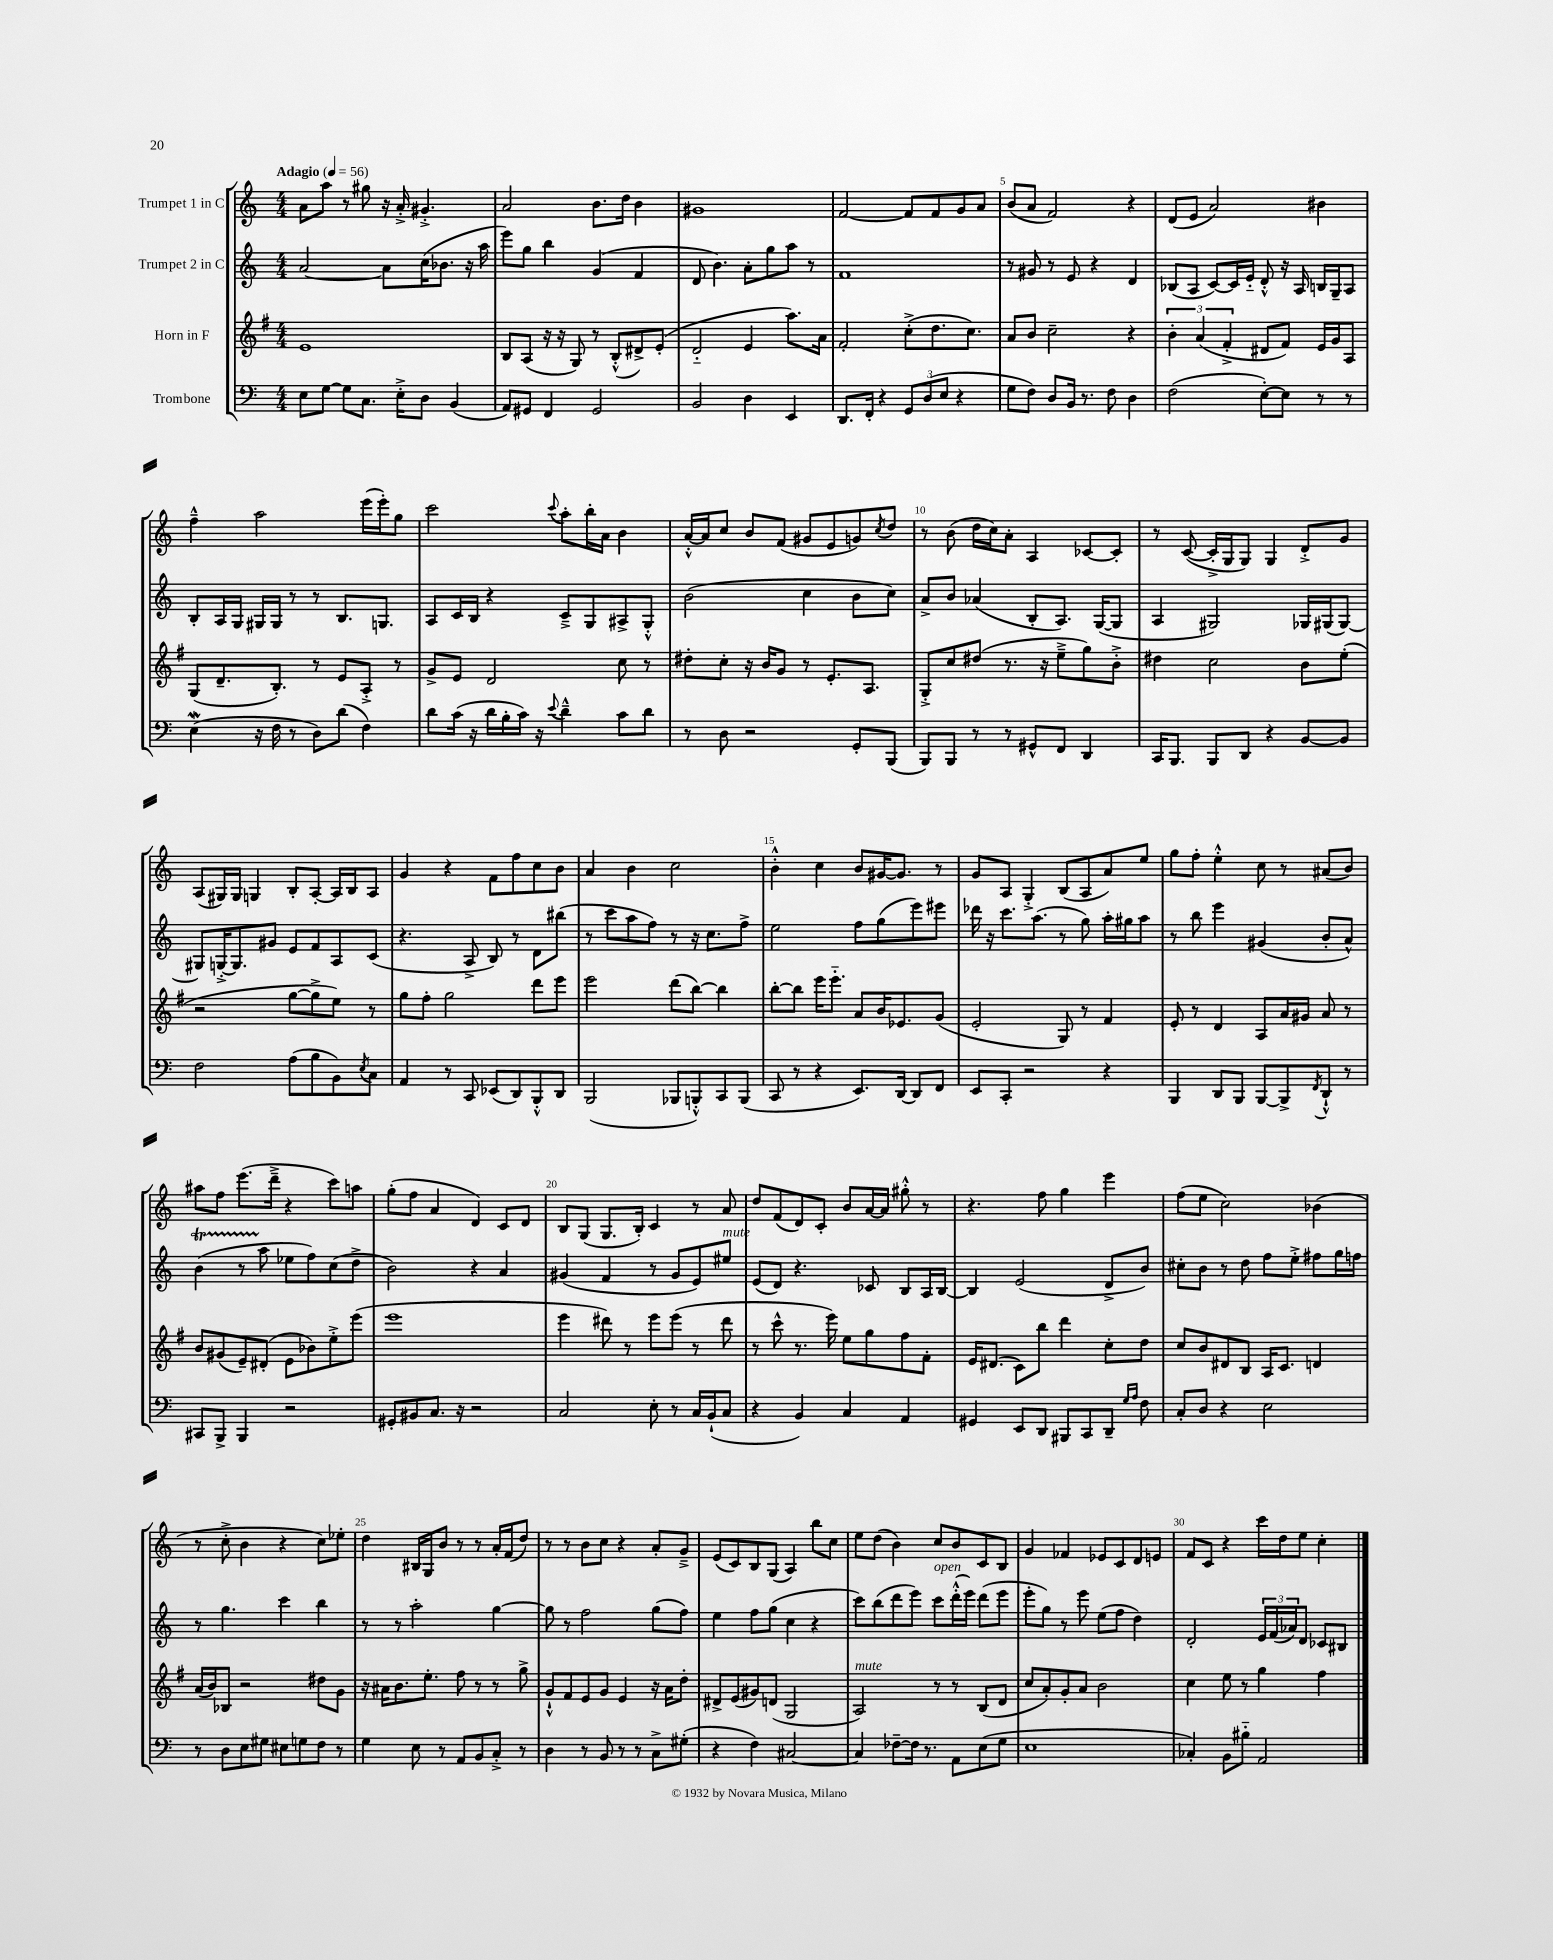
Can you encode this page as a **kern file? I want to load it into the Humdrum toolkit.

**kern	**kern	**kern	**kern
*part4	*part3	*part2	*part1
*staff4	*staff3	*staff2	*staff1
*I"Trombone	*I"Horn in F	*I"Trumpet 2 in C	*I"Trumpet 1 in C
*clefF4	*clefG2	*clefG2	*clefG2
*k[]	*k[f#]	*k[]	*k[]
*M4/4	*M4/4	*M4/4	*M4/4
*MM56	*MM56	*MM56	*MM56
=1	=1	=1	=1
!	!	!	!LO:TX:a:B:t=Adagio
8E\L	1e	[2a/	8a\L
[8G\J	.	.	8aa\J
8G\L]	.	.	8r
8.C\J	.	.	8gg#X\
.	.	8a\L]	16r
16E'^\KL	.	.	16a'^/
8D\J	.	(16cc\K	4.g#X'^/
.	.	8.b-X\J	.
(4BB/	.	.	.
.	.	16r	.
.	.	16aa\	.
=2	=2	=2	=2
8AA/L)	8B/L	8eee\L)	2a/
8GG#X/J	(8A/J	8gg\J	.
4FF/	16r	4bb\	.
.	16r	.	.
.	8G/)	.	.
2GG#/	8r	(4g/	8.b\L
.	(8B'^^/L	.	.
.	.	.	16dd\Jk
.	8d#X^/)	4f/	4b\
.	(8e'/J	.	.
=3	=3	=3	=3
2BB/	2d/	8d/	1g#X
.	.	4.b\)	.
4D\	4e/	8a'\L	.
.	.	8gg\	.
4EE/	8.aa\L)	8aa\J	.
.	.	8r	.
.	16a\Jk	.	.
=4	=4	=4	=4
8.DD/L	2f#'/	1f	[2f/
16FF'/Jk	.	.	.
4r	.	.	.
12GG/L	(8cc'^\L	.	8f/L]
(12D/	.	.	.
.	8.dd\	.	8f/
12E/J	.	.	.
4r	.	.	8g/
.	8.cc\J)	.	.
.	.	.	8a/J
=5	=5	=5	=5
8G\L	8a/L	8r	(8b/L
8F\J)	8b/J	8g#X/	8a/J
8D/L	2cc~\	8r	2f/)
16BB/Jk	.	8e/	.
8.r	.	.	.
.	.	4r	.
8F\	.	.	.
4D\	4r	4d/	4r
=6	=6	=6	=6
(2F\	6b'\	(8B-X/L	(8d/L
.	.	8A/J	8e/J
.	(6a/	.	.
.	.	[8c/L)	2a/)
.	6f#'^/	.	.
.	.	16c/L]	.
.	.	16e/JJ	.
[8E'\L)	8d#X/L	8d'^^/	.
8E\J]	8f#/J)	16r	.
.	.	16A/	.
8r	16e/LL	16Bn/LL	4b#X\
.	16g/J	16G~/J	.
8r	8A/J	8A/J	.
!!LO:LB:g=z
=7	=7	=7	=7
(4EW\	(8G/L	8B'/L	4ff~^^\
.	8.d~/	16A/L	.
.	.	16G/JJ	.
16r	.	16G#X/LL	2aa\
16F\	8.B'/J)	16G#/JJ	.
8r	.	8r	.
8D\L)	8r	8r	.
(8d\J	8e/L	8.B/L	.
4F\)	8A'^/J	.	(16eee\LL
.	.	8.Gn/J	16eee'\J)
.	8r	.	8gg\J
=8	=8	=8	=8
8d\L	8g^/L	8A/L	2ccc\
(16c\Jk	8e/J	16c/L	.
16r	.	16B/JJ	.
16d\LL	2d/	4r	.
16B'\	.	.	.
16c\JJ)	.	.	.
16r	.	.	.
8qqe/	.	.	8qqccc/
4d~^^\	.	8c~^/L	8aa'\L
.	.	8G/	16bb'\L
.	.	.	16a\JJ
8c\L	8cc\	8A#X^/	4b\
8d\J	8r	8G'^^/J	.
=9	=9	=9	=9
8r	8dd#X'\L	(2b\	[16a'^^/LL
.	.	.	16a/J]
8D\	8cc'\J	.	8cc/J
2r	16r	.	8b/L
.	16b/KL	.	.
.	8g/J	.	(8f/J
.	8r	4cc\	8g#X/L
.	8.e'/L	.	8e/
8GG'/L	.	8b\L	8gn/)
.	8.A/J	.	.
.	.	.	8qcc/
(8BBB/J	.	8cc\J)	8dd/J
=10	=10	=10	=10
8BBB/L)	8G'^/L	8a^/L	8r
8BBB/J	8cc/	8b/J	(8b\
8r	(8dd#X/J	(4a-X/	16dd\LL
.	.	.	16cc\J)
8r	8.r	.	8a'\J
8GG#X^^/L	.	8B'/L	4A/
.	16r	.	.
8FF/J	8ee~^\L	8.A/J)	.
4DD/	8gg\)	.	[8c-X/L
.	.	([16G/KL	.
.	8b'^\J	8G/J]	8c-'/J]
=11	=11	=11	=11
16CC/KL	4dd#X\	4A/	8r
8.BBB/J	.	.	.
.	.	.	([8c/
8BBB/L	2cc\	2G#X/)	16c'^/LL]
.	.	.	16G/J
8DD/J	.	.	8G/J)
4r	.	.	4G/
[8BB/L	8b\L	16G-X/LL	8d'^/L
.	.	(16G#X/J	.
8BB/J]	(8ee'\J	[8G#/J)	8g/J
!!LO:LB:g=z
=12	=12	=12	=12
2F\	2r	8G#X/L]	(8A/L
.	.	[16Gn'^/K	16G#X/L)
.	.	8.G/]	16G#/JJ
.	.	.	4Gn/
.	.	8g#X/J	.
(8A\L	[8gg\L	8e/L	8B'/L
8B\	8gg^\]	8f/	[8A'/J
8BB\)	8ee\J)	8A/	16A/LL]
.	.	.	16B/J
8qE/	.	.	.
8C\J	8r	(8c/J	8A/J
=13	=13	=13	=13
4AA/	8gg\L	4.r	4g/
.	8ff#'\J	.	.
8r	2gg\	.	4r
8CC/	.	8A^/	.
(8EE-X/L	.	8B/)	8f\L
8DD/)	.	8r	8ff\
8BBB'^^/	8ddd\L	8d\L	8cc\
8DD/J	8eee\J	(8bb#X\J	8b\J
=14	=14	=14	=14
(2BBB/	2eee\	8r	4a/
.	.	8ccc\L	.
.	.	8aa\	4b\
.	.	8ff\J)	.
8BBB-X/L	(8ddd\L	8r	2cc\
8BBBn'^^/)	[8bb\J)	16r	.
.	.	8.cc\L	.
8CC/	4bb\]	.	.
(8BBB/J	.	8ff^\J	.
=15	=15	=15	=15
8CC/	[8bb'\L	2ee\	4b'^^\
8r	8bb\J]	.	.
4r	16eee\KL	.	4cc\
.	8.eee\J	.	.
8.EE/L)	8a/L	8ff\L	8b/L
.	16b/K	(8gg\	[16g#X/K
[16DD/Jk	8.e-X/	.	8.g#/J]
8DD/L]	.	8eee\)	.
8FF/J	(8g/J	8eee#X\J	8r
=16	=16	=16	=16
8EE/L	2e'/	16ddd-X\	8g/L
.	.	16r	.
8CC'/J	.	8.ccc\L	8A/J
2r	.	.	4G'^/
.	.	(8.aa\J	.
.	8G/)	8r	(8B/L
.	8r	8gg\)	8A/
4r	4f#/	16aa'\LL	8a/)
.	.	16gg#X\J	.
.	.	8aa\J	8ee/J
=17	=17	=17	=17
4BBB/	8e'/	8r	8gg\L
.	8r	8bb\	8ff'\J
8DD/L	4d/	4eee\	4ee'^^\
8BBB/J	.	.	.
[8BBB/L	8A/L	(4g#X/	8cc\
8BBB^/]	16a/L	.	8r
.	16g#X/JJ	.	.
8qFF/	.	.	.
8DD`^^/J	8a/	8b'/L	(8a#X/L
8r	8r	8a^^/J)	8b/J)
!!LO:LB:g=z
=18	=18	=18	=18
8CC#X/L	8b/L	(4bt\	8aa#X\L
8BBB^/J	(8g#X/	.	8ff\J
4BBB/	8e~/)	8r	(8.eee\L
.	(8d#X'/J	8aa\	.
.	.	.	16ddd~^\Jk
2r	8e\L	8ee-X\L	4r
.	8b-X\)	8ff\)	.
.	8ee'^\	(8cc\	8ccc\L)
.	(8eee\J	8dd^\J	8aan\J
=19	=19	=19	=19
8GG#X'/L	1eee	2b\)	(8gg'\L
8BB#X/	.	.	8ff\J
8.C/J	.	.	4a/
16r	.	.	.
2r	.	4r	4d/)
.	.	4a/	8c/L
.	.	.	8d/J
=20	=20	=20	=20
2C/	4eee\	(4g#X/	8B/L
.	.	.	(8G/J
.	8ddd#X\)	4f/	8.G/L
.	8r	.	.
.	.	.	16B'/Jk)
8E'\	8eee\L	8r	4c/
8r	(8eee\J	8g#/L	.
16C/LL	8r	8e/)	8r
(16BB`/J	.	.	.
!	!	!LO:TX:a:i:t=mute	!
8C/J	8ddd#\	8ee#X/J	8a/
=21	=21	=21	=21
4r	8r	(8e/L	8dd/L
.	8ccc^^\	8d/J)	(8f/
4BB/)	8.r	4.r	8d/)
.	.	.	8c'/J
.	16eee\)	.	.
4C/	8ee\L	.	8b/L
.	8gg\	8c-X/	[16a/L
.	.	.	16a/JJ]
4AA/	8ff#\	8B/L	8gg#X'^^\
.	8f#'\J	16A/L	8r
.	.	[16B/JJ	.
=22	=22	=22	=22
4GG#X/	16e/KL	4B/]	4.r
.	(8.d#X/J	.	.
8EE/L	8c\L)	(2e/	.
8DD/J	8bb\J	.	8ff\
8BBB#X/L	4ddd\	.	4gg\
8CC/	.	.	.
8DD~/J	8cc'\L	8d^/L	4eee\
16qqG/LL	.	.	.
16qqA/JJ	.	.	.
8F\	8dd\J	8b/J)	.
=23	=23	=23	=23
8C'/L	8cc/L	8cc#X'\L	(8ff\L
8D/J	8b/	8b\J	8ee\J
4r	8d#X/	8r	2cc\)
.	8B/J	8dd\	.
2E\	16A/KL	8ff\L	.
.	8.c/J	.	.
.	.	8ee'^\J	.
.	4dn/	8ff#X\L	(4b-X\
.	.	16gg\L	.
.	.	16ffn\JJ	.
!!LO:LB:g=z
=24	=24	=24	=24
8r	(16a/LL	8r	8r
.	16b/J)	.	.
8D\L	8B-X/J	4.gg\	8cc'^\
8E\	2r	.	4b\
8G#X\J	.	.	.
8E#X\L	.	4ccc\	4r
8Gn\	.	.	.
8F\J	8dd#X\L	4bb\	8cc\L)
8r	8g\J	.	8ee-X'\J
=25	=25	=25	=25
4G\	16r	8r	4dd\
.	16a#X\KL	.	.
.	8.b\	8r	.
8E\	.	2aa'\	16B#X/LL
.	8.ee'\J	.	16G/J
8r	.	.	8b/J
8AA/L	8ff#\	.	8r
8BB/	8r	.	8r
8C'^/J	8r	[4gg\	16a'/LL
.	.	.	(16f/J
8r	8gg^\	.	8dd/J)
=26	=26	=26	=26
4D\	8g`^^/L	8gg\]	8r
.	8f#/	8r	8r
8r	8e/	2ff\	8b\L
8BB/	8g/J	.	8cc\J
8r	4e/	.	4r
8r	.	.	.
8C^\L	16r	(8gg\L	8a'/L
.	16a\KL	.	.
(8G#X'\J	8dd'\J	8ff\J)	8g~^/J
=27	=27	=27	=27
4r	8d#X^/L	4ee\	(8e/L
.	(8e/	.	8c/)
4F\)	8g#X/)	8ff\L	8B/
.	(8dn/J	(8gg\J	(8G/J
[2C#X/	2G/	4cc\	4A/)
.	.	4r	8bb\L
.	.	.	8cc\J
=28	=28	=28	=28
!	!LO:TX:a:i:t=mute	!	!
4C#/]	2A/)	8ccc\L)	8ee\L
.	.	(8bb\	(8dd\J
[8F-X~\L	.	8ddd\	4b\)
16F-\Jk]	.	8eee\J)	.
8.r	.	.	.
!	!	!LO:TX:a:i:t=open	!
.	8r	8ccc\L	8cc/L
8AA\L	8r	(16ddd'^^\L	8b/
.	.	16eee\JJ)	.
(8E\	(8B/L	(8ddd\L	8c/
8G\J	8d/J	8eee\J	8B/J
=29	=29	=29	=29
1E	8cc/L	8eee'\L	4g/
.	8a'/)	8gg\J)	.
.	8g'/	8r	4f-X/
.	8a/J	8eee\	.
.	2b\	(8ee\L	8e-X/L
.	.	8ff\J	8c/
.	.	4dd\)	8d/
.	.	.	8en/J
=30	=30	=30	=30
4C-X'/)	4cc\	2d'/	8f/L
.	.	.	8c/J
8BB\L	8ee\	.	4r
8B#X\J	8r	.	.
2AA/	4gg\	24e/LL	16ccc\LL
.	.	(24f/	.
.	.	.	16dd\J
.	.	24a-X/J)	.
.	.	8d/J	8ee\J
.	4ff#\	8c-X/L	4cc'\
.	.	8B#X/J	.
==	==	==	==
*-	*-	*-	*-
